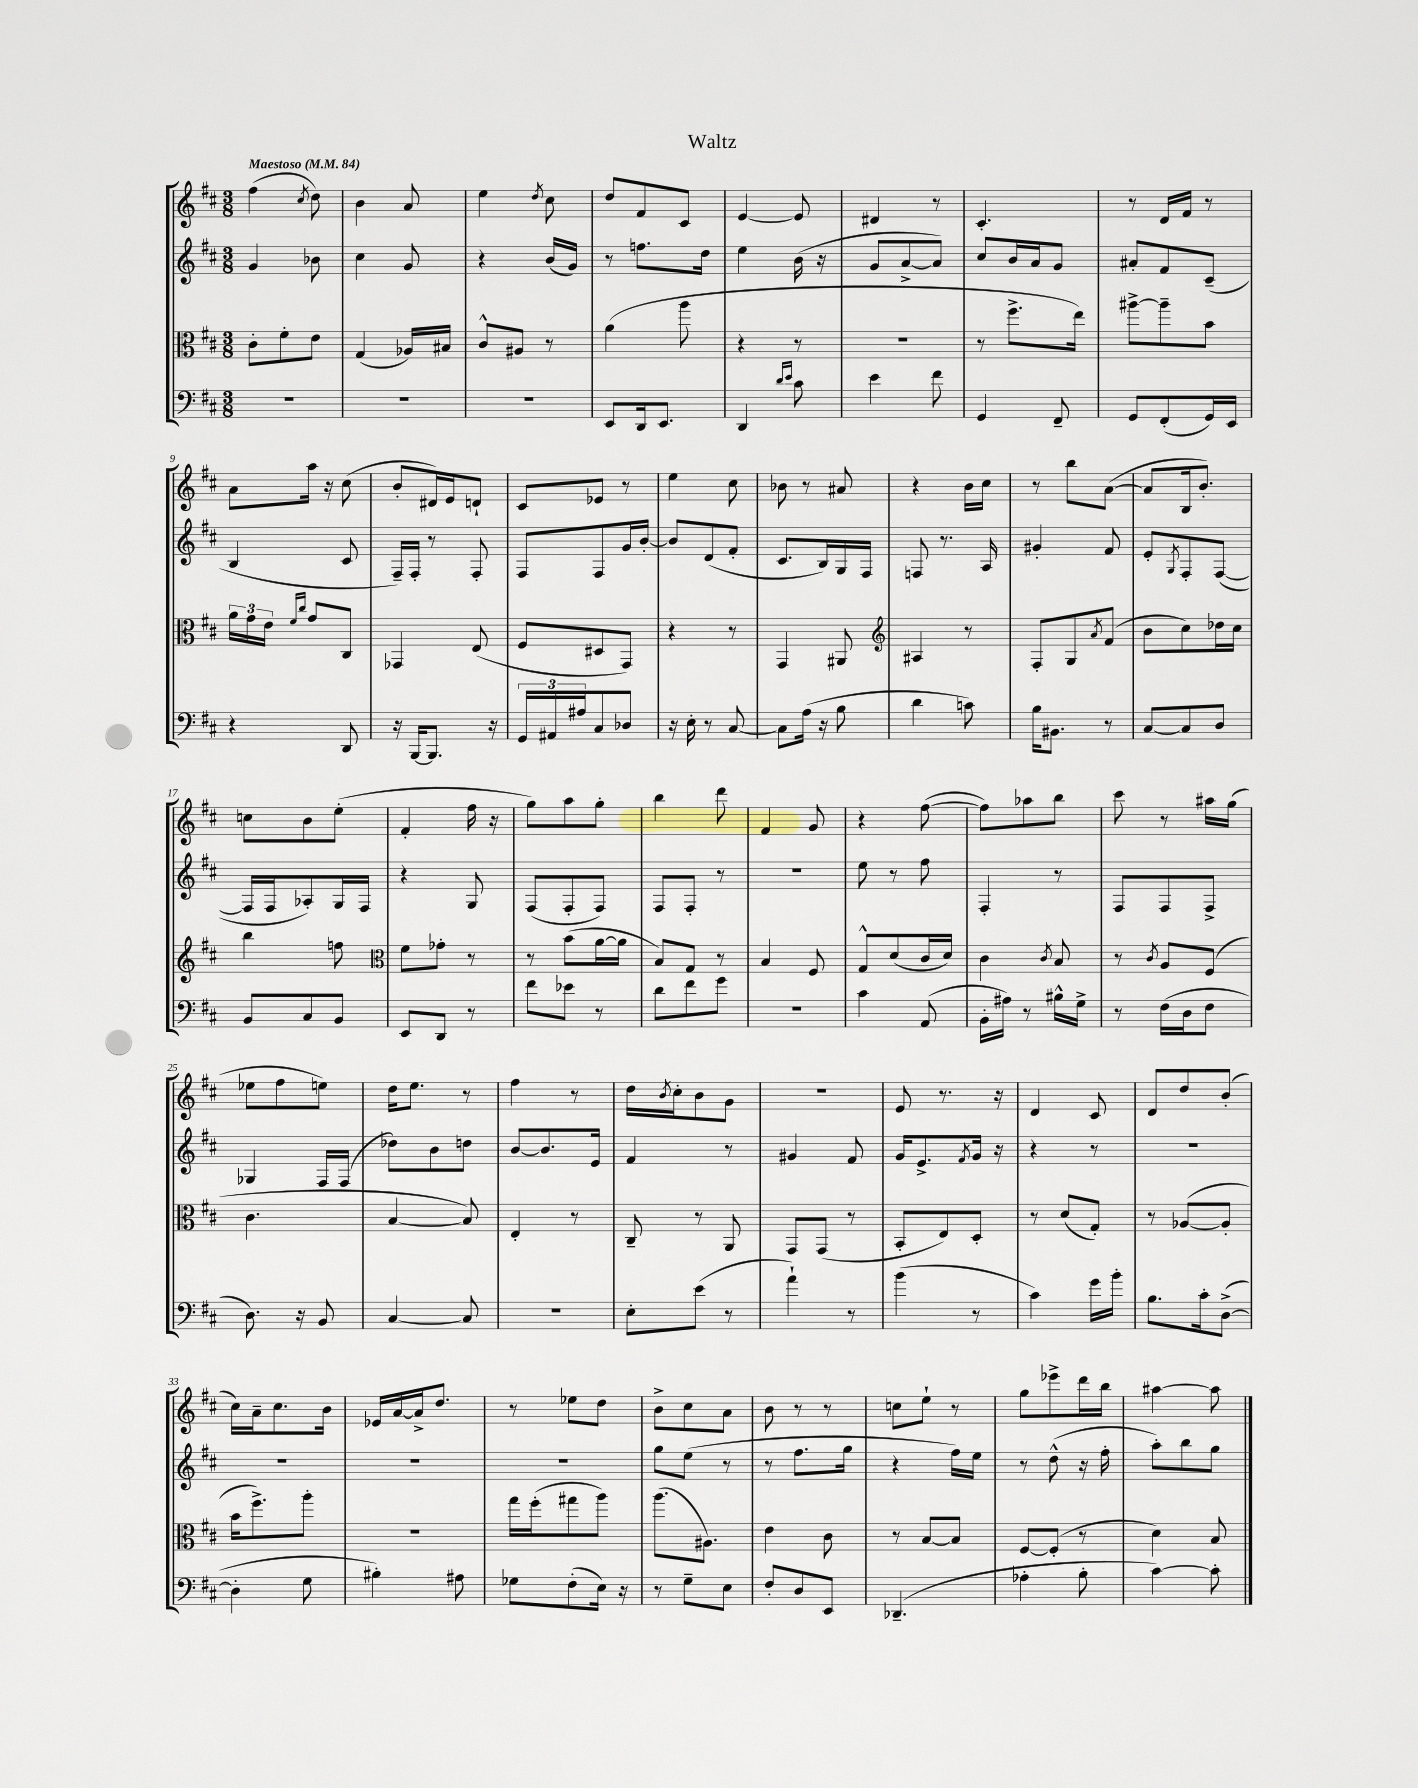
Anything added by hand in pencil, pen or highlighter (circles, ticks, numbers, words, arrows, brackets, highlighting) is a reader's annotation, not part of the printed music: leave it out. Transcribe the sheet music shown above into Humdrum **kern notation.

**kern	**kern	**kern	**kern
*staff4	*staff3	*staff2	*staff1
*clefF4	*clefC3	*clefG2	*clefG2
*k[f#c#]	*k[f#c#]	*k[f#c#]	*k[f#c#]
*M3/8	*M3/8	*M3/8	*M3/8
*MM84	*MM84	*MM84	*MM84
4.r	8c#'	4g	(4ff#
.	8f#'	.	.
.	.	.	8qcc#
.	8e	8b-	8dd)
=	=	=	=
4.r	(4G	4cc#	4b
.	16A-)	8g	8a
.	16B#	.	.
=	=	=	=
4.r	8c#^^	4r	4ee
.	8A#	.	.
.	.	.	8qdd
.	8r	(16b	8cc#
.	.	16g)	.
=	=	=	=
8EE	(4a	8r	8dd
16DD	.	8.ff	8f#
8.EE	.	.	.
.	8aa	.	8c#
.	.	16dd	.
=	=	=	=
4DD	4r	4ee	[4e
16qqd	.	.	.
16qqe	.	.	.
8c#	8r	(16b	8e]
.	.	16r	.
=	=	=	=
4e	4.r	8g	4d#
.	.	[8a^	.
8f#	.	8a])	8r
=	=	=	=
4GG	8r	8cc#	4.c#'
.	8.ff#^	16b	.
.	.	16a	.
8FF#~	.	8g	.
.	16ee)	.	.
=	=	=	=
8GG	[8aa#^	8a#'	8r
(8FF#'	8aa#~]	8f#	16d
.	.	.	16f#
16GG)	8b	(8c#~	8r
16EE	.	.	.
=	=	=	=
4r	24a	4B	8a
.	24g	.	.
.	24e	.	.
.	16qqf#	.	.
.	16qqcc#	.	.
.	8g	.	16aa
.	.	.	16r
8DD	8C#	8c#	(8cc#
=	=	=	=
16r	4GG-	16F#~)	8b'
[16BBB	.	16F#'	.
8.BBB]	.	8r	16d#)
.	.	.	16e
.	(8E	8F#'	8d`
16r	.	.	.
=	=	=	=
24GG	8F#	8F#	8c#
24AA#	.	.	.
24A#	.	.	.
8C#	8D#	8F#	8e-
8D-	8GG)	16g	8r
.	.	[16b'	.
=	=	=	=
16r	4r	8b]	4ee
16E'	.	.	.
8r	.	(8d	.
[8C#	8r	8f#'	8cc#
=	=	=	=
8C#]	4GG	8.c#	8b-
(16A	.	.	8r
16r	.	16B)	.
8B	8AA#	16G	8a#
.	.	16F#	.
=	=	=	=
*	*clefG2	*	*
4d	4A#	8F	4r
.	.	8.r	.
8c)	8r	.	16b
.	.	16A	16cc#
=	=	=	=
16B	8F#'	4g#'	8r
8.BB#	.	.	.
.	8G	.	8bb
.	8qa	.	.
8r	(8f#	8f#	([8a
=	=	=	=
[8C#	8b	8e'	8a]
.	.	8qG	.
8C#]	8cc#)	8F#'	16B
.	.	.	8.b')
8D	16dd-	([8F#	.
.	16cc#	.	.
=	=	=	=
8BB	4bb	16F#]	8cc
.	.	16F#	.
8C#	.	8A-')	8b
8BB	8ff	16G	(8ee'
.	.	16F#	.
=	=	=	=
*	*clefC3	*	*
8EE	8f#	4r	4f#'
8DD	8g-'	.	.
8r	8r	8G	16ff#
.	.	.	16r
=	=	=	=
8f#	8r	(8F#	8gg)
8e-	(8b	8F#'	8aa
8r	[16a	8F#)	8gg'
.	16a]	.	.
=	=	=	=
8d	8B)	8F#	4bb
8f#	8G	8F#'	.
8g	8r	8r	8ddd
=	=	=	=
4.r	4B	4.r	4f#
.	8F#	.	8g
=	=	=	=
4c#	8G^^	8ee	4r
.	(8d	8r	.
(8AA	16c#	8ff#	([8ff#
.	16d)	.	.
=	=	=	=
16BB'	4c#	4F#'	8ff#])
16A#)	.	.	.
8r	.	.	8aa-
.	8qc#	.	.
16B#^^	8B	8r	8bb
16G^	.	.	.
=	=	=	=
8r	8r	8F#	8ccc#
.	8qc#	.	.
(16F#	8A	8F#	8r
16D	.	.	.
8F#	(8F#	8F#^	16aa#
.	.	.	(16gg
=	=	=	=
8.D)	4.c#	4G-	8ee-
.	.	.	8ff#
16r	.	.	.
8BB	.	16F#	8ee)
.	.	(16F#	.
=	=	=	=
[4C#	[4B	8dd-)	16dd
.	.	.	8.ee
.	.	8b	.
8C#]	8B])	8dd	8r
=	=	=	=
4.r	4E'	[8b	4ff#
.	.	8.b]	.
.	8r	.	8r
.	.	16e	.
=	=	=	=
8E'	8C#~	4f#	16dd
.	.	.	8qb
.	.	.	16cc#'
(8e	8r	.	8b
8r	8AA	8r	8g
=	=	=	=
4a`)	8GG	4g#	4.r
.	(8GG	.	.
8r	8r	8f#	.
=	=	=	=
(4b	8BB'	16g	8e
.	.	8.e^	.
.	8E)	.	8.r
.	.	8qf#	.
8r	8D'	16g	.
.	.	16r	16r
=	=	=	=
4c#)	8r	4r	4d
.	(8d	.	.
16g	8G')	8r	8c#
16b'	.	.	.
=	=	=	=
8.B	8r	4.r	8d
.	([8A-	.	8dd
16c#'	.	.	.
([8D^	8A-']	.	(8b'
=	=	=	=
4D']	16b	4.r	16cc#)
.	8.ff#^)	.	16a~
.	.	.	8.cc#
8G	8aa'	.	.
.	.	.	16b
=	=	=	=
4B#')	4.r	4.r	16e-
.	.	.	[16a
.	.	.	16a^]
.	.	.	8.dd
8A#	.	.	.
=	=	=	=
8G-	16gg	4.r	8r
.	(16ff#'	.	.
(8F#'	8gg#	.	8ee-
16E)	8aa)	.	8dd
16r	.	.	.
=	=	=	=
8r	(8.aa	8gg	8b^
8G~	.	(8ee	8cc#
.	8.A#)	.	.
8E	.	8r	8a
=	=	=	=
8F#'	4e	8r	8b
8D	.	8.ff#	8r
8EE	8c#	.	8r
.	.	16gg	.
=	=	=	=
(4.DD-~	8r	4r	8cc
.	[8B	.	8ee`
.	8B]	16ff#)	8r
.	.	16ee	.
=	=	=	=
4A-'	[8F#	8r	8gg
.	(8F#']	(8dd^^	8eee-^
8B'	8r	16r	16ddd
.	.	16ff#'	16bb
=	=	=	=
[4c#)	4d)	8aa')	[4aa#
.	.	8bb	.
8c#']	8B	8gg	8aa#]
==	==	==	==
*-	*-	*-	*-
